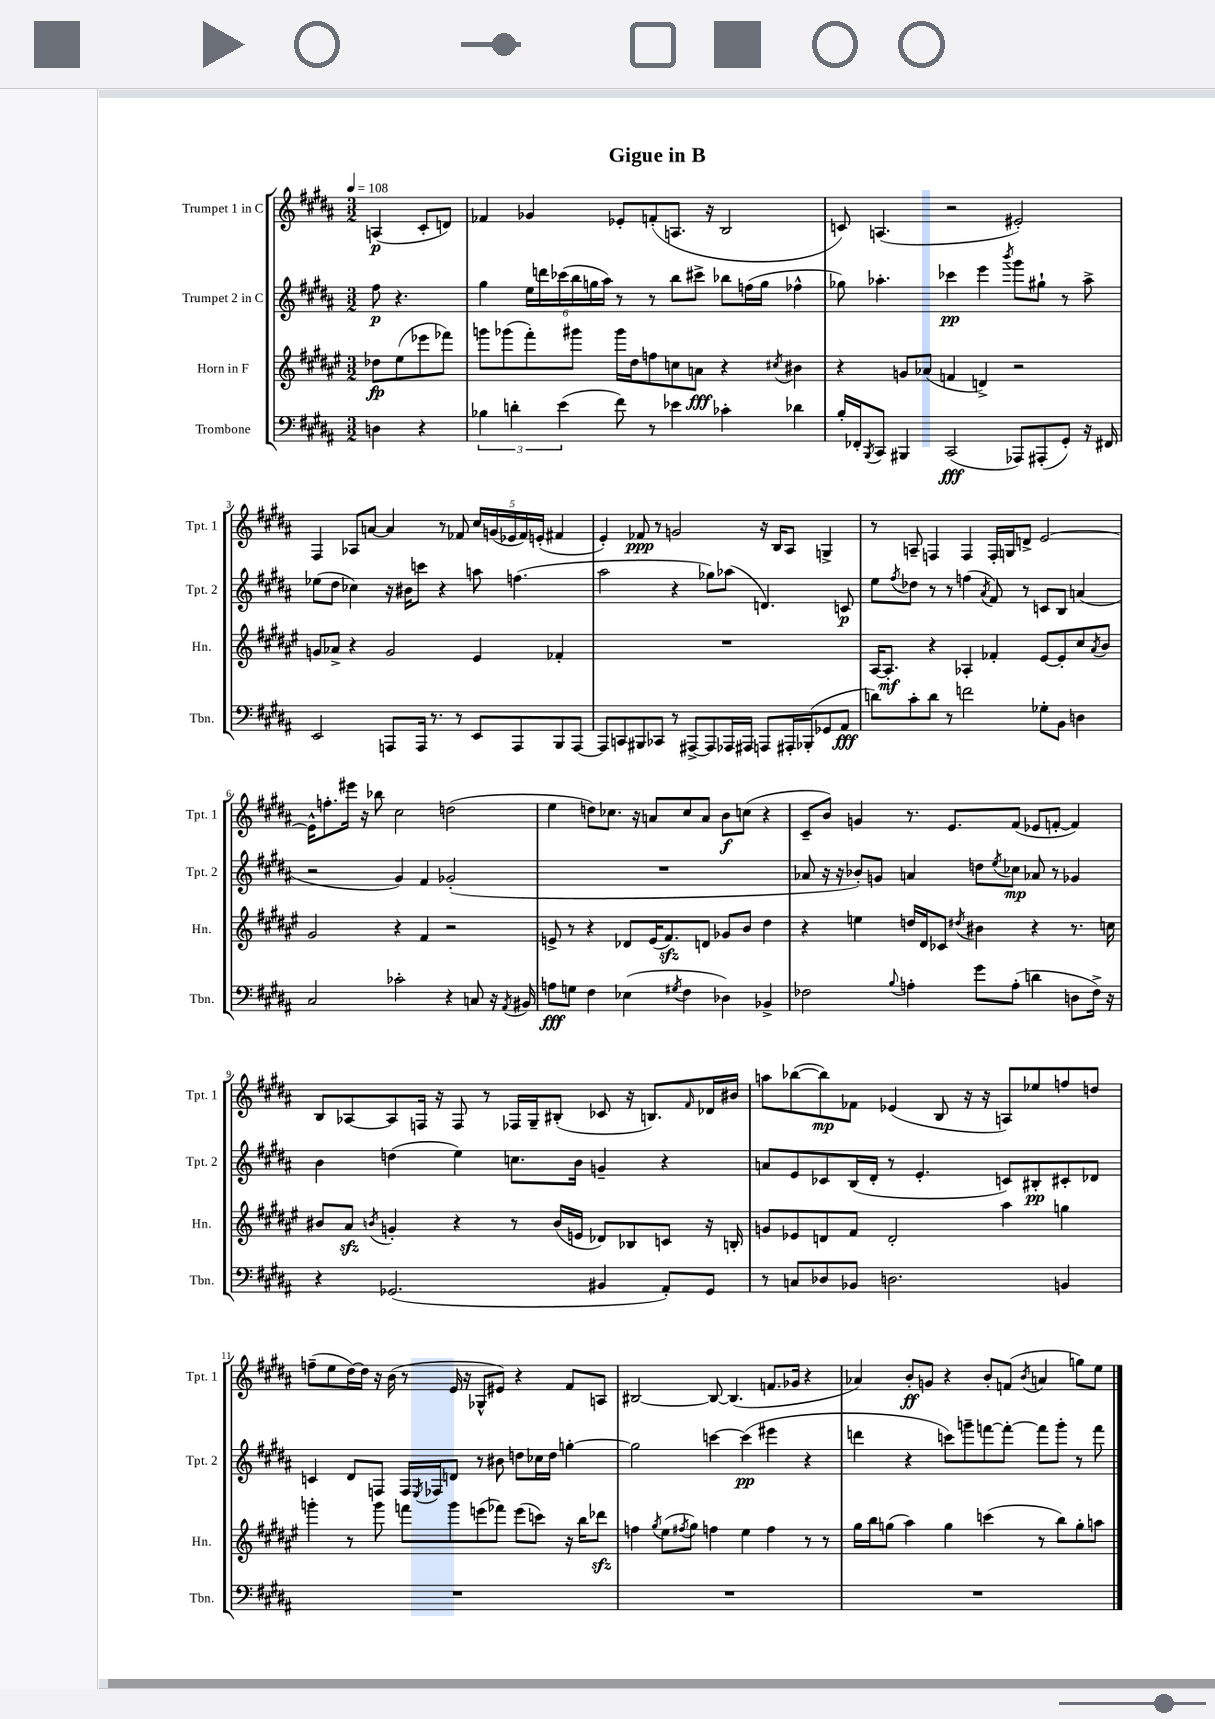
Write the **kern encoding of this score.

**kern	**dynam	**kern	**dynam	**kern	**dynam	**kern	**dynam
*part4	*part4	*part3	*part3	*part2	*part2	*part1	*part1
*staff4	*staff4	*staff3	*staff3	*staff2	*staff2	*staff1	*staff1
*I"Trombone	*	*I"Horn in F	*	*I"Trumpet 2 in C	*	*I"Trumpet 1 in C	*
*I'Tbn.	*	*I'Hn.	*	*I'Tpt. 2	*	*I'Tpt. 1	*
*clefF4	*	*clefG2	*	*clefG2	*	*clefG2	*
*k[f#c#g#d#a#]	*	*k[f#c#g#d#a#e#]	*	*k[f#c#g#d#a#]	*	*k[f#c#g#d#a#]	*
*M3/2	*	*M3/2	*	*M3/2	*	*M3/2	*
*MM108	*	*MM108	*	*MM108	*	*MM108	*
=	=	=	=	=	=	=	=
4Dn\	.	8dd-X\L	fp	8ff#\	p	(4An/	p
.	.	(8ee#\	.	4.r	.	.	.
4r	.	8eee-X\	.	.	.	8c#'/L	.
.	.	8fff-X\J)	.	.	.	8dn/J)	.
=1	=1	=1	=1	=1	=1	=1	=1
6B-X\	.	8gggn\L	.	4gg#\	.	4f-X/	.
.	.	(8ggg-X\	.	.	.	.	.
6dn'\	.	.	.	.	.	.	.
.	.	8fff#'\)	.	24ee\LL	.	4g-X/	.
.	.	.	.	24dddn\	.	.	.
(6e\	.	.	.	(24ccc-X\	.	.	.
.	.	8ggg#X\J	.	24bb\	.	.	.
.	.	.	.	24ggn\	.	.	.
.	.	.	.	24aa#\JJ)	.	.	.
8f#\)	.	16ggg#\LL	.	8r	.	8e-X'/L	.
.	.	16dd#\J	.	.	.	.	.
8r	.	8ffn\	.	8r	.	(8fn'/	.
4e-X\	.	8ccn\	.	8bb\L	.	8.An/J	.
.	.	8an\J	fff	8ccc#X^\J	.	.	.
.	.	.	.	.	.	16r	.
4c-X'\	.	4r	.	8bb-X\L	.	2B/	.
.	.	.	.	(16ffn\L	.	.	.
.	.	.	.	16gg\JJ	.	.	.
.	.	8qcc#X/	.	.	.	.	.
4d-X\	.	4b#X\	.	4ff-X^^\	.	.	.
=2	=2	=2	=2	=2	=2	=2	=2
16B'/LL	.	4r	.	8gg-X\)	.	8cn/)	.
16FF-X'/J	.	.	.	.	.	.	.
8qBBB/	.	.	.	.	.	.	.
8CC#/J	.	.	.	4.aa-X'\	.	(4.An/	.
4BBB#X/	.	8gn/L	.	.	.	.	.
.	.	(8a-X/J	.	.	.	.	.
(2CC#/	fff	4fn/	.	4ccc-X\	pp	2r	.
.	.	4dn^/)	.	4eee\	.	.	.
.	.	.	.	8qbbb/	.	.	.
8AAA-X/L)	.	2r	.	8ggg#\L	.	2e#X'/)	.
(8AAA#X'/	.	.	.	8gg#X`\J	.	.	.
8GG#'/J)	.	.	.	8r	.	.	.
16r	.	.	.	8aa-^\	.	.	.
16FF#X/	.	.	.	.	.	.	.
!!LO:LB:g=z
=3	=3	=3	=3	=3	=3	=3	=3
2EE/	.	8gn/L	.	(8ee-X\L	.	4F#/	.
.	.	8a-X^/J	.	8dd#\J	.	.	.
.	.	4r	.	4cc-X\)	.	8A-X/L	.
.	.	.	.	.	.	[8an/J	.
8AAAn/L	.	2g/	.	16r	.	4a/]	.
.	.	.	.	16b#X\KL	.	.	.
16AAA/Jk	.	.	.	8cccn\J	.	.	.
8.r	.	.	.	.	.	.	.
.	.	.	.	4r	.	8r	.
8r	.	.	.	.	.	8f-X/	.
8EE/L	.	4e#/	.	8aan\	.	20cc#/LL	.
.	.	.	.	.	.	(20gn/	.
.	.	.	.	.	.	20e-X/	.
8AAA/	.	.	.	(4.ffn\	.	.	.
.	.	.	.	.	.	20f-/)	.
.	.	.	.	.	.	(20en'/JJ	.
8BBB/	.	4f-X'/	.	.	.	4f#X/	.
[8AAA/J	.	.	.	.	.	.	.
=4	=4	=4	=4	=4	=4	=4	=4
8AAA/L]	.	1.r	.	2aa#\	.	4e'/)	.
8CCn/	.	.	.	.	.	.	.
8BBB#X/	.	.	.	.	.	8f-X/	ppp
8CC-X/J	.	.	.	.	.	8r	.
8r	.	.	.	4r	.	2gn/	.
[8AAA#X^/L	.	.	.	.	.	.	.
8AAA#/]	.	.	.	8gg-X\L)	.	.	.
16AAA-X/L	.	.	.	(8aa-X\J	.	.	.
16AAA#X/JJ	.	.	.	.	.	.	.
8AAAn/L	.	.	.	4.dn/)	.	16r	.
.	.	.	.	.	.	16B/KL	.
16AAA#X'/L	.	.	.	.	.	8A#/J	.
(16BBB-X'/J	.	.	.	.	.	.	.
8GG-X/	.	.	.	.	.	4Gn^/	.
8AA#/J	fff	.	.	8cn/	p	.	.
=5	=5	=5	=5	=5	=5	=5	=5
8dn\L)	.	[16A#/KL	.	8ee\L	.	8r	.
.	.	8.A#'/J]	mf	.	.	.	.
.	.	.	.	8qff#/	.	.	.
8c#'\	.	.	.	8dd-X\J	.	8An~/	.
8d\J	.	4r	.	8r	.	4Fn/	.
8r	.	.	.	8r	.	.	.
2fn\	.	4A-X'/	.	(4ffn\	.	4F/	.
.	.	.	.	8qa#/	.	.	.
.	.	4f-X'/	.	8f#/)	.	16F'/LL	.
.	.	.	.	.	.	16Gn/J	.
.	.	.	.	8r	.	8dn^/J	.
8G-X'\L	.	[8e#/L	.	8cn/L	.	[2e/	.
8BB\J	.	8e#'/]	.	8B/J	.	.	.
4Dn\	.	8cc#/	.	(4an/	.	.	.
.	.	8qa#/	.	.	.	.	.
.	.	8b/J	.	.	.	.	.
!!LO:LB:g=z
=6	=6	=6	=6	=6	=6	=6	=6
2C#/	.	2g#/	.	2r	.	16e^^\KL]	.
.	.	.	.	.	.	8.ffn'\	.
.	.	.	.	.	.	16eee#X\Jk	.
.	.	.	.	.	.	16r	.
.	.	.	.	.	.	8bb-X\	.
2c-X'\	.	4r	.	4g#/)	.	2cc#\	.
.	.	4f#/	.	4f#/	.	.	.
4r	.	2r	.	(2g-X'/	.	(2ddn\	.
8Cn/	.	.	.	.	.	.	.
16r	.	.	.	.	.	.	.
8qAA#/	.	.	.	.	.	.	.
16BB#X/	.	.	.	.	.	.	.
=7	=7	=7	=7	=7	=7	=7	=7
8An\L	fff	8en^/	.	1.r	.	4ee\	.
8Gn\J	.	8r	.	.	.	.	.
4F#\	.	4r	.	.	.	8ddn\L)	.
.	.	.	.	.	.	8.cc-X\J	.
(4E-X\	.	8d-X/L	.	.	.	.	.
.	.	.	.	.	.	16r	.
.	.	(16e/K	.	.	.	8an/L	.
.	.	8.f#zz/)	.	.	.	.	.
8qG#X/	.	.	.	.	.	.	.
4F#\	.	.	.	.	.	8cc-/	.
.	.	8dn/J	.	.	.	8a/J	.
4D-X\)	.	8g-X/L	.	.	.	8b\L	f
.	.	8b/J	.	.	.	(8ccn\J	.
4BB-X^/	.	4dd#\	.	.	.	4r	.
=8	=8	=8	=8	=8	=8	=8	=8
2F-X\	.	4r	.	8a-X/	.	8c#~/L	.
.	.	.	.	16r	.	8b/J)	.
.	.	.	.	16r	.	.	.
.	.	4een\	.	8b-X'/L)	.	4gn/	.
.	.	.	.	8gn/J	.	.	.
8qqB/	.	.	.	.	.	.	.
4An'\	.	16ddn/LL	.	4an/	.	8.r	.
.	.	16d#/J	.	.	.	.	.
.	.	8c-X/J	.	.	.	.	.
.	.	.	.	.	.	8.e/L	.
.	.	8qdd#X/	.	.	.	.	.
8g#\L	.	4b#X\	.	8ddn\L	.	.	.
.	.	.	.	8qee/	.	.	.
(8A'\J	.	.	.	8cc-X\J	mp	(8f#/J	.
4dn\	.	4r	.	8a-X/	.	8e-X/L	.
.	.	.	.	8r	.	[8fn'/J	.
8Dn\L	.	8.r	.	4g-X/	.	4f/])	.
16F-^\Jk)	.	.	.	.	.	.	.
16r	.	16ccn\	.	.	.	.	.
!!LO:LB:g=z
=9	=9	=9	=9	=9	=9	=9	=9
4r	.	8b#X/L	.	4b\	.	8B/L	.
.	.	8a#zz/J	.	.	.	[8A-X/	.
.	.	8qbn/	.	.	.	.	.
(2.GG-X/	.	4gn'/	.	(4ddn\	.	8A-/]	.
.	.	.	.	.	.	16Fn/Jk	.
.	.	.	.	.	.	16r	.
.	.	4r	.	4ee\)	.	8F/	.
.	.	.	.	.	.	8r	.
.	.	8r	.	8.ccn\L	.	16F-X/LL	.
.	.	.	.	.	.	16G#~/J	.
.	.	(16b/LL	.	.	.	(8B#X'/J	.
.	.	16en/JJ	.	16b\Jk	.	.	.
4BB#X/	.	8d-X/L)	.	4gn~/	.	8c-X/	.
.	.	8B-X/	.	.	.	16r	.
.	.	.	.	.	.	8.Bn/L)	.
8AA#'/L)	.	8cn/J	.	4r	.	.	.
.	.	.	.	.	.	16qqf#/	.
8GG-/J	.	16r	.	.	.	16d-X/L	.
.	.	16Bn'/	.	.	.	16b#X/JJ	.
=10	=10	=10	=10	=10	=10	=10	=10
8r	.	8gn/L	.	8an/L	.	8aan\L	.
8Cn/L	.	8e-X/	.	8e/	.	([8bb-X\	.
8D-X/	.	8dn/	.	8c-X/	.	8bb-\])	mp
8BB-X/J	.	8f#/J	.	(16B/L	.	8f-X\J	.
.	.	.	.	16d#'/JJ	.	.	.
2.Dn\	.	2d'/	.	8r	.	(4e-X/	.
.	.	.	.	4.e'/	.	.	.
.	.	.	.	.	.	8B/	.
.	.	.	.	.	.	16r	.
.	.	.	.	.	.	16r	.
.	.	4aa#\	.	8cn/L)	.	8An/L)	.
.	.	.	.	8B#X'/	pp	8ee-X/	.
4BBn/	.	4ggn\	.	8c#X'/	.	8ffn/	.
.	.	.	.	8d-X/J	.	8ddn/J	.
!!LO:LB:g=z
=11	=11	=11	=11	=11	=11	=11	=11
1.r	.	4gggn'\	.	4cn/	.	(8ffn~\L	.
.	.	.	.	.	.	8ee\	.
.	.	8r	.	8d#/L	.	[16dd#\L)	.
.	.	.	.	.	.	16dd#\JJ]	.
.	.	8ggg\	.	8Fn/J	.	16r	.
.	.	.	.	.	.	(16b\	.
.	.	8fffn\L	.	16F/LL	.	8r	.
.	.	.	.	8qE/	.	.	.
.	.	.	.	16F-X/J	.	.	.
.	.	8ggg\	.	8dn/J	.	16e/	.
.	.	.	.	.	.	16r	.
.	.	(8eeen\	.	8r	.	8G-X^^/L	.
.	.	8fff-X\J)	.	8b#X\	.	8e#X/J)	.
.	.	(8eee\L	.	8ddn\L	.	4r	.
.	.	8cccn\J)	.	16cc-X\L	.	.	.
.	.	.	.	16dd\JJ	.	.	.
.	.	16r	.	[4ggn'\	.	8f#/L	.
.	.	16bb\KL	.	.	.	.	.
.	.	8ddd-Xzz\J	.	.	.	8An/J	.
=12	=12	=12	=12	=12	=12	=12	=12
1.r	.	4ffn\	.	2gg\]	.	[2B#X/	.
.	.	8qgg#/	.	.	.	.	.
.	.	(8ee#\L	.	.	.	.	.
.	.	8qff#X/	.	.	.	.	.
.	.	8gg#\J)	.	.	.	.	.
.	.	4ffn\	.	[4cccn\	.	8B#/_	.
.	.	.	.	.	.	(4.B#/]	.
.	.	4ee#\	.	(4ccc\]	pp	.	.
.	.	4ff\	.	4eee#X\	.	8.fn/L	.
.	.	.	.	.	.	16g-X/Jk	.
.	.	8r	.	4r	.	4r	.
.	.	8r	.	.	.	.	.
=13	=13	=13	=13	=13	=13	=13	=13
1.r	.	16gg#\LL	.	4dddn\	.	4a-X/)	.
.	.	16bb\J	.	.	.	.	.
.	.	(8ggn\J	.	.	.	.	.
.	.	4aa#\)	.	4r	.	8b'/L	ff
.	.	.	.	.	.	8gn/J	.
.	.	4gg\	.	8cccn\L)	.	4r	.
.	.	.	.	8gggn~\	.	.	.
.	.	(4cccn\	.	[8fffn\	.	8b'/L	.
.	.	.	.	8fff'\J_	.	(8fn/J	.
.	.	.	.	.	.	8qb/	.
.	.	8r	.	8fff\L]	.	4an/	.
.	.	8bb\L)	.	8ggg'\J	.	.	.
.	.	8gg'\	.	8r	.	8ggn\L)	.
.	.	8aan\J	.	8fff\	.	8ee\J	.
==	==	==	==	==	==	==	==
*-	*-	*-	*-	*-	*-	*-	*-
